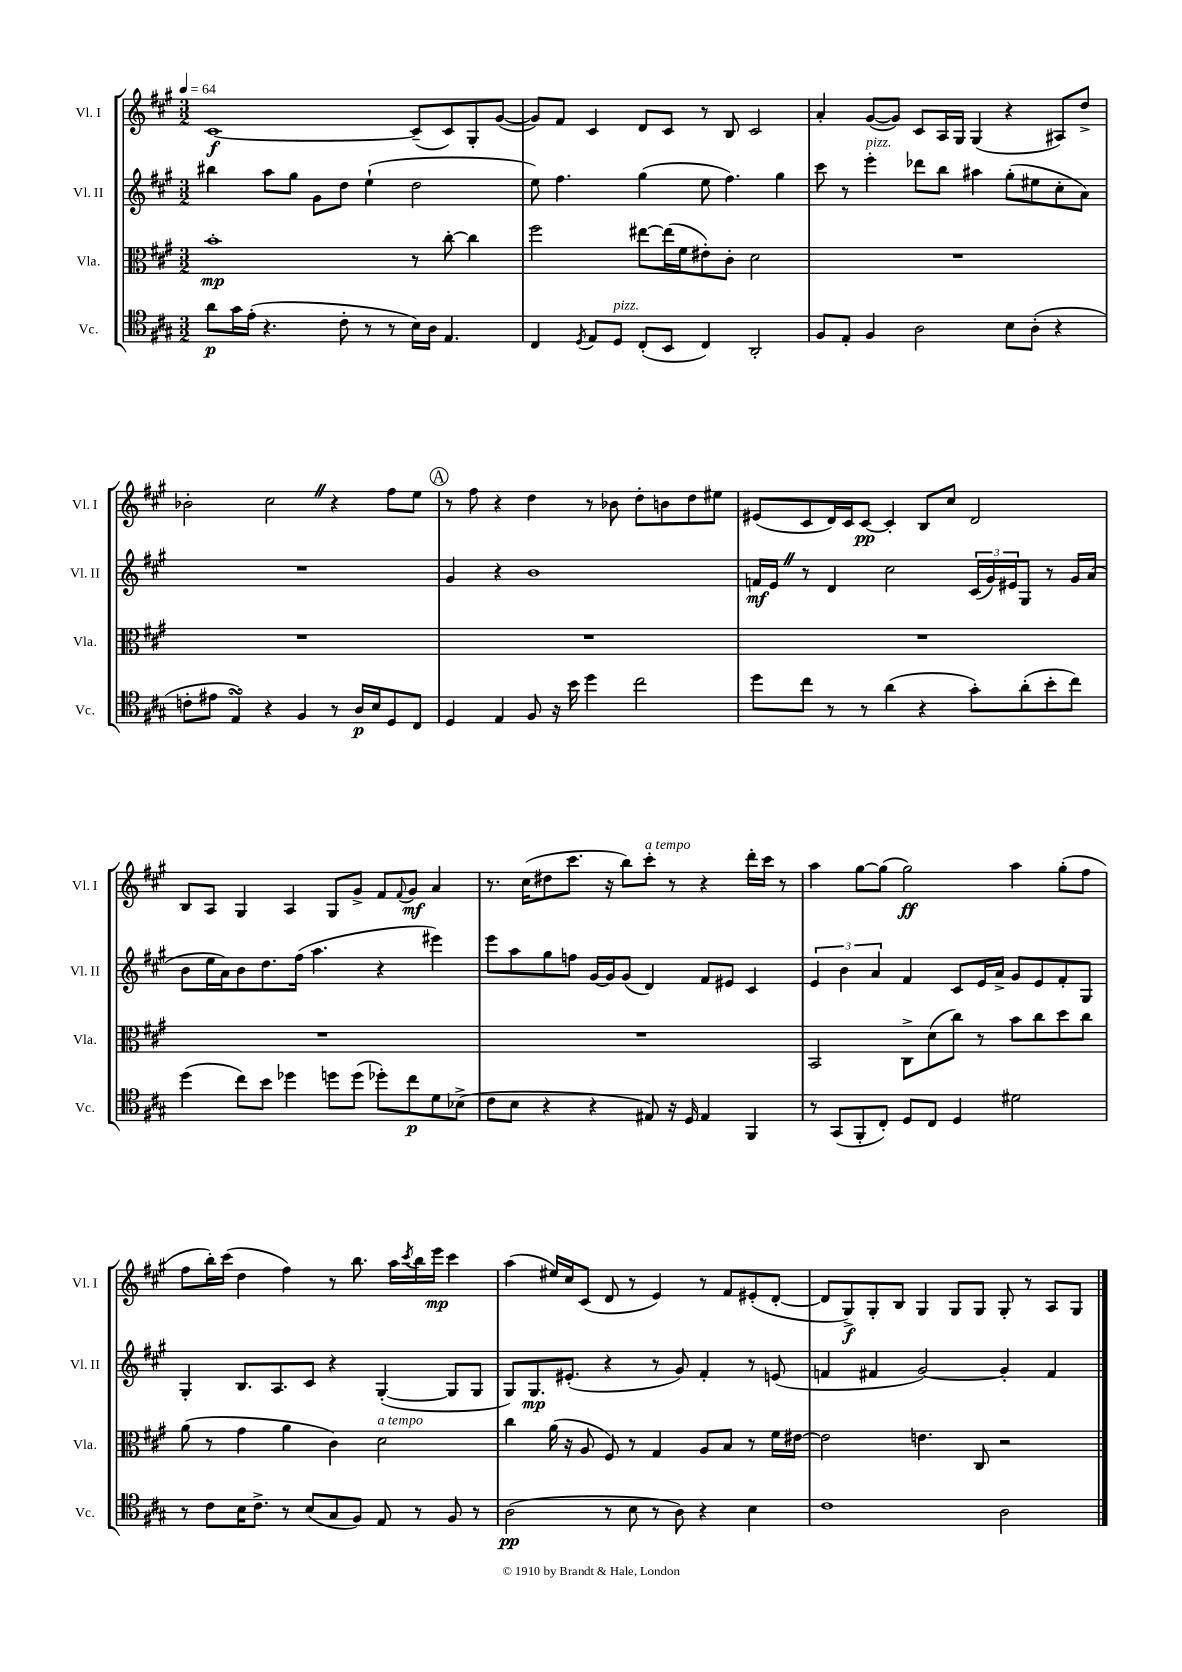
<<
\new StaffGroup <<
\new Staff = "s0" \with { instrumentName = "Vl. I" shortInstrumentName = "Vl. I" } {
    \clef treble \key a \major \numericTimeSignature \time 3/2 \tempo 4 = 64
    cis'1~\f cis'8--( cis'8) gis8-. gis'8~( |
    gis'8) fis'8 cis'4 d'8 cis'8 r8 b8 cis'2 |
    a'4-. gis'8~( gis'8) cis'8 a16 gis16 gis4( r4 ais8) d''8-> |
    bes'2-. cis''2 \once \override BreathingSign.text = \markup { \musicglyph "scripts.caesura.straight" } \breathe r4 fis''8 e''8 |
    \mark \markup { \circle "A" } r8 fis''8 r4 d''4 r8 bes'8 d''8-. b'8 d''8 eis''8 |
    eis'8( cis'8 d'16) cis'16 cis'8~\pp cis'4-. b8 cis''8 d'2 |
    b8 a8 gis4 a4 gis8 gis'8-> fis'8 \appoggiatura { fis'8 } gis'8\mf a'4 |
    r8. cis''16( dis''8 cis'''8. r16 b''8) cis'''8-.^\markup { \italic "a tempo" } r8 r4 d'''16-. cis'''16 r8 |
    a''4 gis''8~ gis''8( gis''2\ff) a''4 gis''8-.( fis''8 |
    fis''8 b''16-.) cis'''16( d''4 fis''4) r8 b''8. a''16 \acciaccatura { cis'''8 } b''16 e'''16\mp cis'''4 |
    a''4( eis''16) cis''16 cis'8( d'8 r8 e'4) r8 fis'8 eis'8-.( d'8~-. |
    d'8 gis8->\f) gis8-. b8 gis4 gis8 gis8 gis8-. r8 a8 gis8 \bar "|." |
}
\new Staff = "s1" \with { instrumentName = "Vl. II" shortInstrumentName = "Vl. II" } {
    \clef treble \key a \major \numericTimeSignature \time 3/2
    bis''4 a''8 gis''8 gis'8 d''8 e''4-!( d''2 |
    e''8) fis''4. gis''4( e''8 fis''4.) gis''4 |
    cis'''8 r8 e'''4-.^\markup { \italic "pizz." } des'''8 b''8 ais''4 gis''8-.( eis''8 cis''8-. a'8) |
    R1. |
    \mark \markup { \circle "A" } gis'4 r4 b'1 |
    f'16\mf e'16 \once \override BreathingSign.text = \markup { \musicglyph "scripts.caesura.straight" } \breathe r8 d'4 cis''2 \tuplet 3/2 { cis'16( gis'16) eis'16 } gis8 r8 gis'16 a'16( |
    b'8 e''16 a'16) b'8 d''8. fis''16( a''4. r4 eis'''4) |
    e'''8 a''8 gis''8 f''8 gis'16~ gis'16 gis'8( d'4) fis'8 eis'8 cis'4 |
    \tuplet 3/2 { e'4 b'4 a'4 } fis'4 cis'8 e'16 a'16-> gis'8 e'8 fis'8-. gis8 |
    gis4-. b8. a8. cis'8 r4 gis4~-.( gis8 gis8 |
    gis8) gis8.\mp eis'8.-.( r4 r8 gis'8) fis'4-. r8 e'8( |
    f'4 fis'4 gis'2~) gis'4-. fis'4 \bar "|." |
}
\new Staff = "s2" \with { instrumentName = "Vla." shortInstrumentName = "Vla." } {
    \clef alto \key a \major \numericTimeSignature \time 3/2
    b'1-.\mp r8 cis''8~-. cis''4 |
    fis''2 eis''8~ eis''16( fis'16 eis'8-.) cis'8-. d'2 |
    R1. |
    R1. |
    \mark \markup { \circle "A" } R1. |
    R1. |
    R1. |
    R1. |
    b,2 cis8-> d'8( cis''8) r8 b'8 cis''8 d''8 cis''8 |
    a'8( r8 gis'4 a'4 cis'4) d'2^\markup { \italic "a tempo" } |
    cis''4 a'16( r16 a8 fis8) r8 gis4 a8 b8 r8 fis'16 eis'16~ |
    eis'2 e'4. cis8 r2 \bar "|." |
}
\new Staff = "s3" \with { instrumentName = "Vc." shortInstrumentName = "Vc." } {
    \clef tenor \key a \major \numericTimeSignature \time 3/2
    a'8\p gis'16 e'16-.( r4. cis'8-. r8 r8 b16) a16 e4. |
    cis4 \acciaccatura { d8 } e8 d8^\markup { \italic "pizz." } cis8-.( b,8 cis4) a,2-. |
    fis8 e8-. fis4 a2 b8 a8-.( r4 |
    c'8-. eis'8 e4\turn) r4 fis4 r8 a16\p b16 d8 cis8 |
    \mark \markup { \circle "A" } d4 e4 fis8 r16 b'16 d''4 cis''2 |
    d''8 cis''8 r8 r8 a'4( r4 gis'8-.) a'8-.( b'8-. cis''8) |
    d''4( cis''8) b'8 des''4 d''8 d''8( des''8-.) cis''8\p d'8 bes8->( |
    cis'8 b8 r4 r4 eis8) r16 d16 eis4 fis,4 |
    r8 gis,8( fis,8-. cis8-.) d8 cis8 d4 dis'2 |
    r8 cis'8 b16 cis'8.-> r8 b8( gis8 fis8) e8 r8 fis8 r8 |
    a2\pp( r8 b8 r8 a8) r4 b4 |
    cis'1 a2 \bar "|." |
}
>>
>>
\layout { \context { \Score \remove "Bar_number_engraver" } }
